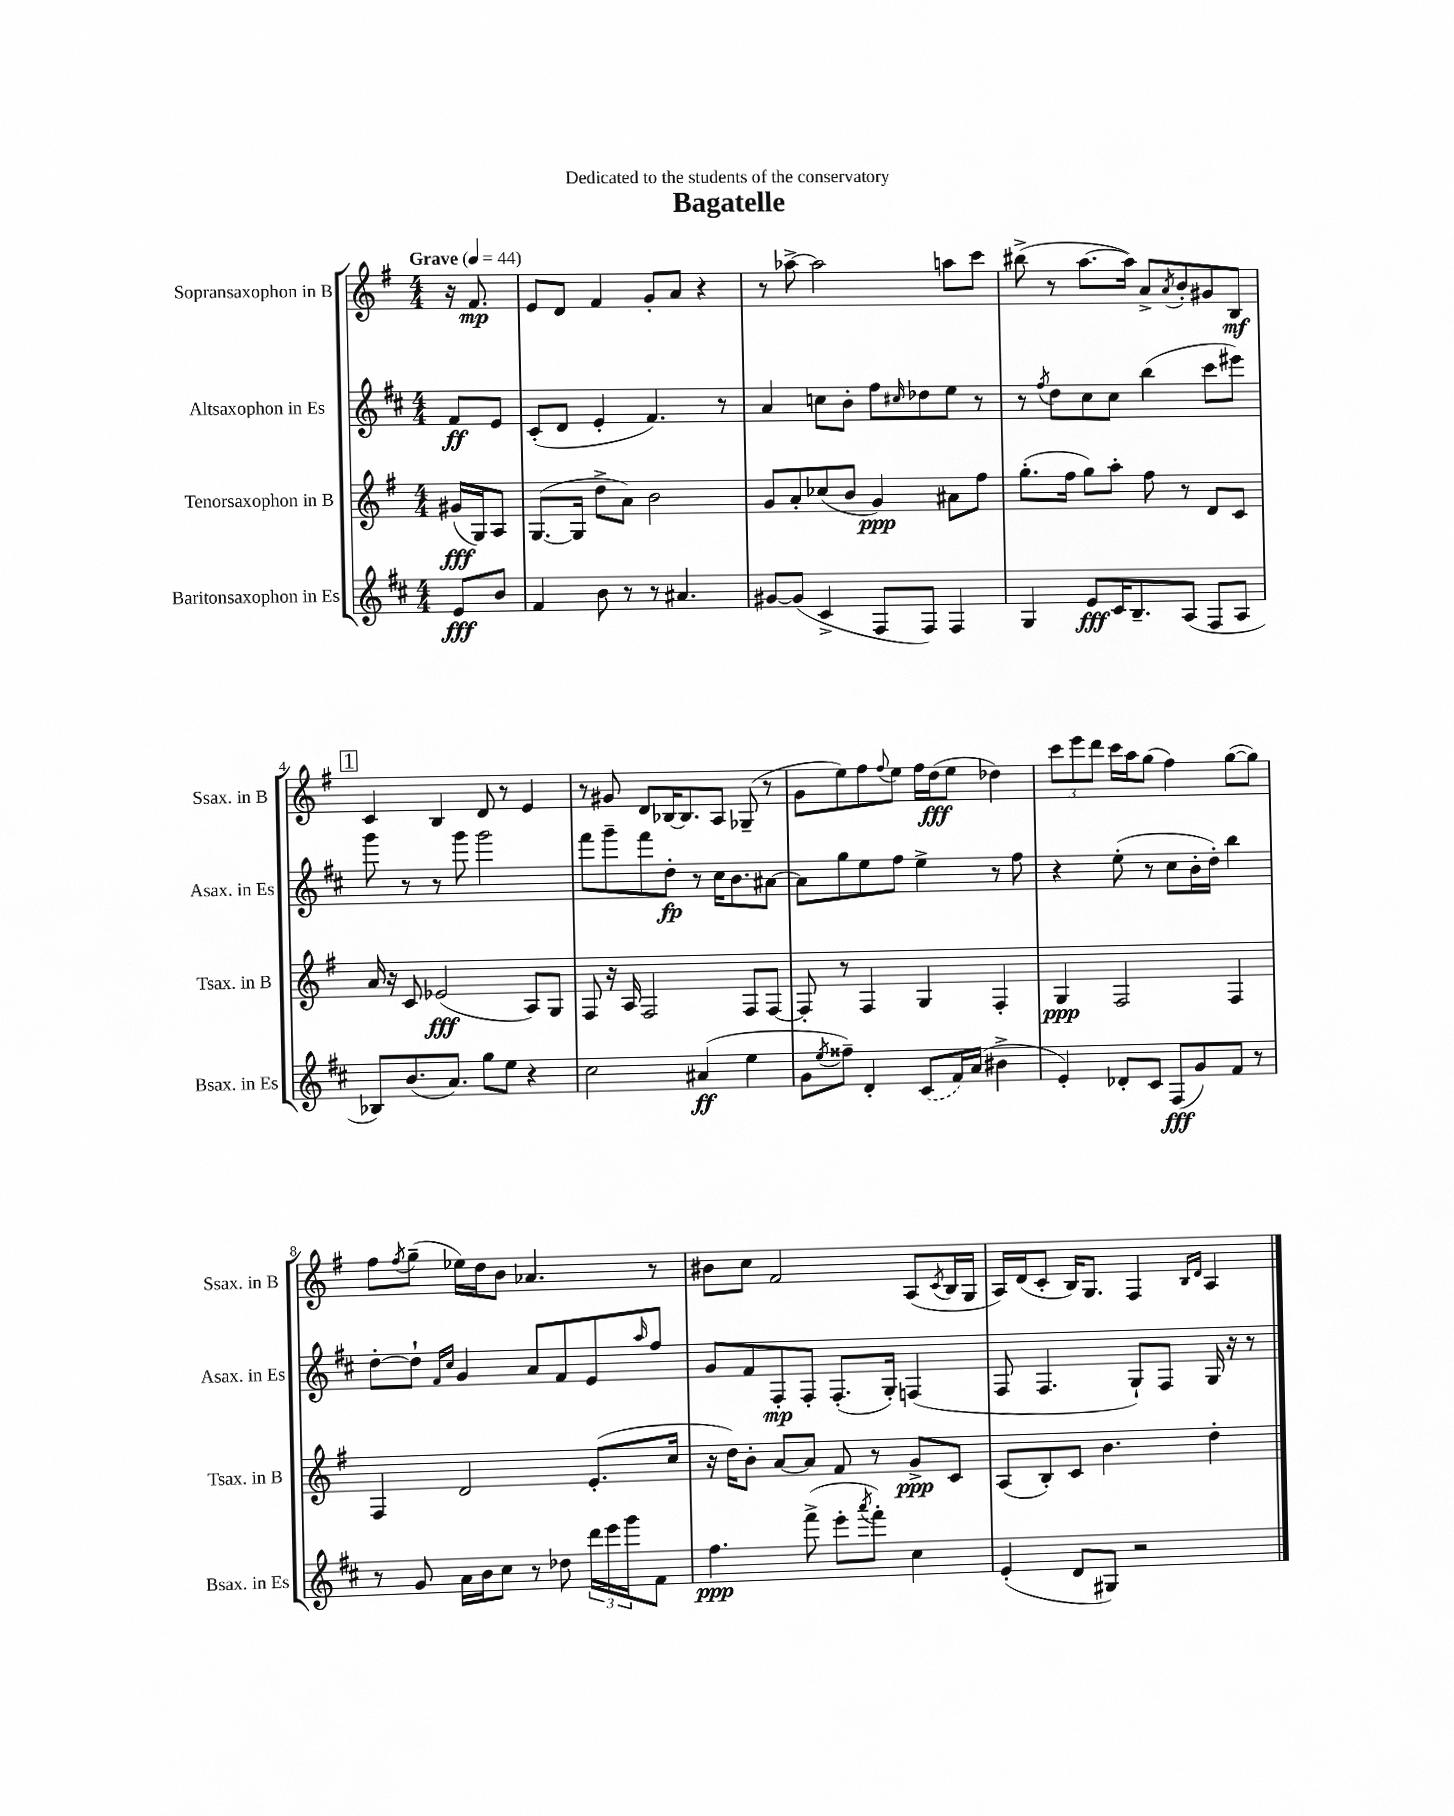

**kern	**kern	**kern	**kern
*staff4	*staff3	*staff2	*staff1
*clefG2	*clefG2	*clefG2	*clefG2
*k[f#c#]	*k[f#]	*k[f#c#]	*k[f#]
*M4/4	*M4/4	*M4/4	*M4/4
*MM44	*MM44	*MM44	*MM44
8e/L	(16g#/LL	8f#/L	16r
.	16G/J)	.	8.f#/
8b/J	8A/J	8e/J	.
=	=	=	=
4f#/	([8.G/L	(8c#'/L	8e/L
.	.	8d/J	8d/J
.	16G/]Jk	.	.
8b\	8dd^\L	4e'/	4f#/
8r	8a\J)	.	.
8r	2b\	4.f#/)	8g'/L
4.a#/	.	.	8a/J
.	.	.	4r
.	.	8r	.
=	=	=	=
[8g#/L	8g/L	4a/	8r
(8g#/]J	8a'/	.	[8aa-^\
4c#^/	(8cc-/	8cc\L	2aa-\]
.	8b/J	8b'\J	.
8F#/L	4g/)	8ff#\L	.
.	.	16qqcc#/	.
8F#/J)	.	8dd-\	.
4F#/	8a#\L	8ee\J	8aa\L
.	8ff#\J	8r	8ccc\J
=	=	=	=
4G/	(8.gg'\L	8r	(8bb#^\
.	.	8qff#/	.
.	.	8dd\L	8r
.	16ff#\Jk	.	.
8e/L	8gg\L)	8cc#\	[8.aa\L
16c#/K	8aa'\J	8cc#\J	.
8.B~/	.	.	16aa\]Jk)
.	8ff#\	(4bb\	8a^/L
.	.	.	8qa/
(8A/J	8r	.	8b'/
8F#/L	8d/L	8ccc#\L	8g#/
8A/J	8c/J	8eee#\J)	8B/J
=	=	=	=
8B-/L)	16a/	8ggg\	4c/
.	16r	.	.
(8.b/	8c/	8r	.
.	(2e-/	8r	4B/
8.a/J)	.	.	.
.	.	8ggg\	.
8gg\L	.	2ggg\	8d/
8ee\J	.	.	8r
4r	8A/L)	.	4e/
.	8G/J	.	.
=	=	=	=
2cc#\	8F#/	8fff#\L	8r
.	16r	8ggg~\	8g#/
.	16A/	.	.
.	2F#/	8fff#\	8d/L
.	.	8dd'\J	[16B-/K
.	.	.	8.B-/]
(4a#/	.	8r	.
.	.	16cc#\LK	8A/J
.	.	8.b\	.
4ee\	8F#/L	.	(8G-~/
.	[8F#/J	[8a#\J	8r
=	=	=	=
8g\L	8F#'/]	8a#\]L	8g\L
8qee/	.	.	.
8ff##~\J)	8r	8gg\	8ee\)
4d'/	4F#/	8ee\	8ff#\
.	.	.	8qqff#/
.	.	8ff#\J	8ee\J
(8c#/L	4G/	4ee^\	16ff#\LL
.	.	.	(16dd\J
16f#/L)	.	.	8ee\J
(16a/JJ	.	.	.
4b#^\	4F#'/	8r	4dd-\)
.	.	8ff#\	.
=	=	=	=
4e'/)	4G/	4r	12ccc\L
.	.	.	12eee\
.	.	.	12ddd\J
8d-'/L	2F#/	(8ee'\	16ccc\LL
.	.	.	16aa\J
8c#/J	.	8r	(8gg\J
(8F#/L	.	8cc#\L	4ff#\)
8g/)	.	16b'\L	.
.	.	16dd'\JJ)	.
8f#/J	4F#/	4bb\	([8gg\L
8r	.	.	8gg\]J)
=	=	=	=
8r	4F#/	[8dd'\L	8ff#\L
.	.	.	8qff#/
8g/	.	8dd`\]J	(8gg~\J
.	.	16qqf#/LL	.
.	.	16qqcc#/JJ	.
16a\LL	2d/	4g/	16ee-\LL)
16b\J	.	.	16dd\J
8cc#\J	.	.	8b\J
8r	.	8a/L	4.a-/
8dd-\	.	8f#/	.
24ddd\LL	(8.e'/L	8e/	.
24eee\	.	.	.
24ggg\J	.	.	.
.	.	16qqaa/	.
8f#\J	.	8ff#/J	8r
.	16cc/Jk	.	.
=	=	=	=
4.ff#\	16r	8g/L	8b#\L
.	16dd\LK)	.	.
.	8b'\J	8f#/	8cc\J
.	[8a/L	8F#'/	2f#/
(8fff#^\	8a/]J	8F#'/J	.
8eee'\L	8f#/	(8.F#'/L	.
8qaaa/	.	.	.
8fff#'\J)	8r	.	.
.	.	16G'/Jk)	.
4cc#\	8g^/L	(4F/	(8A/L
.	.	.	8qc/
.	8c/J	.	16B/L
.	.	.	16G/JJ
=	=	=	=
(4e'/	(8A/L	8F#/	16A/LL)
.	.	.	(16d/J
.	8B'/)	4.F#/	8c'/J
8d/L	8c/J	.	16B/LK)
.	.	.	8.G/J
8G#/J)	4.b\	.	.
2r	.	8G`/L)	4F#/
.	.	8F#/J	.
.	.	.	16qqB/LL
.	.	.	16qqd/JJ
.	4dd'\	16G/	4A/
.	.	16r	.
.	.	8r	.
==	==	==	==
*-	*-	*-	*-
